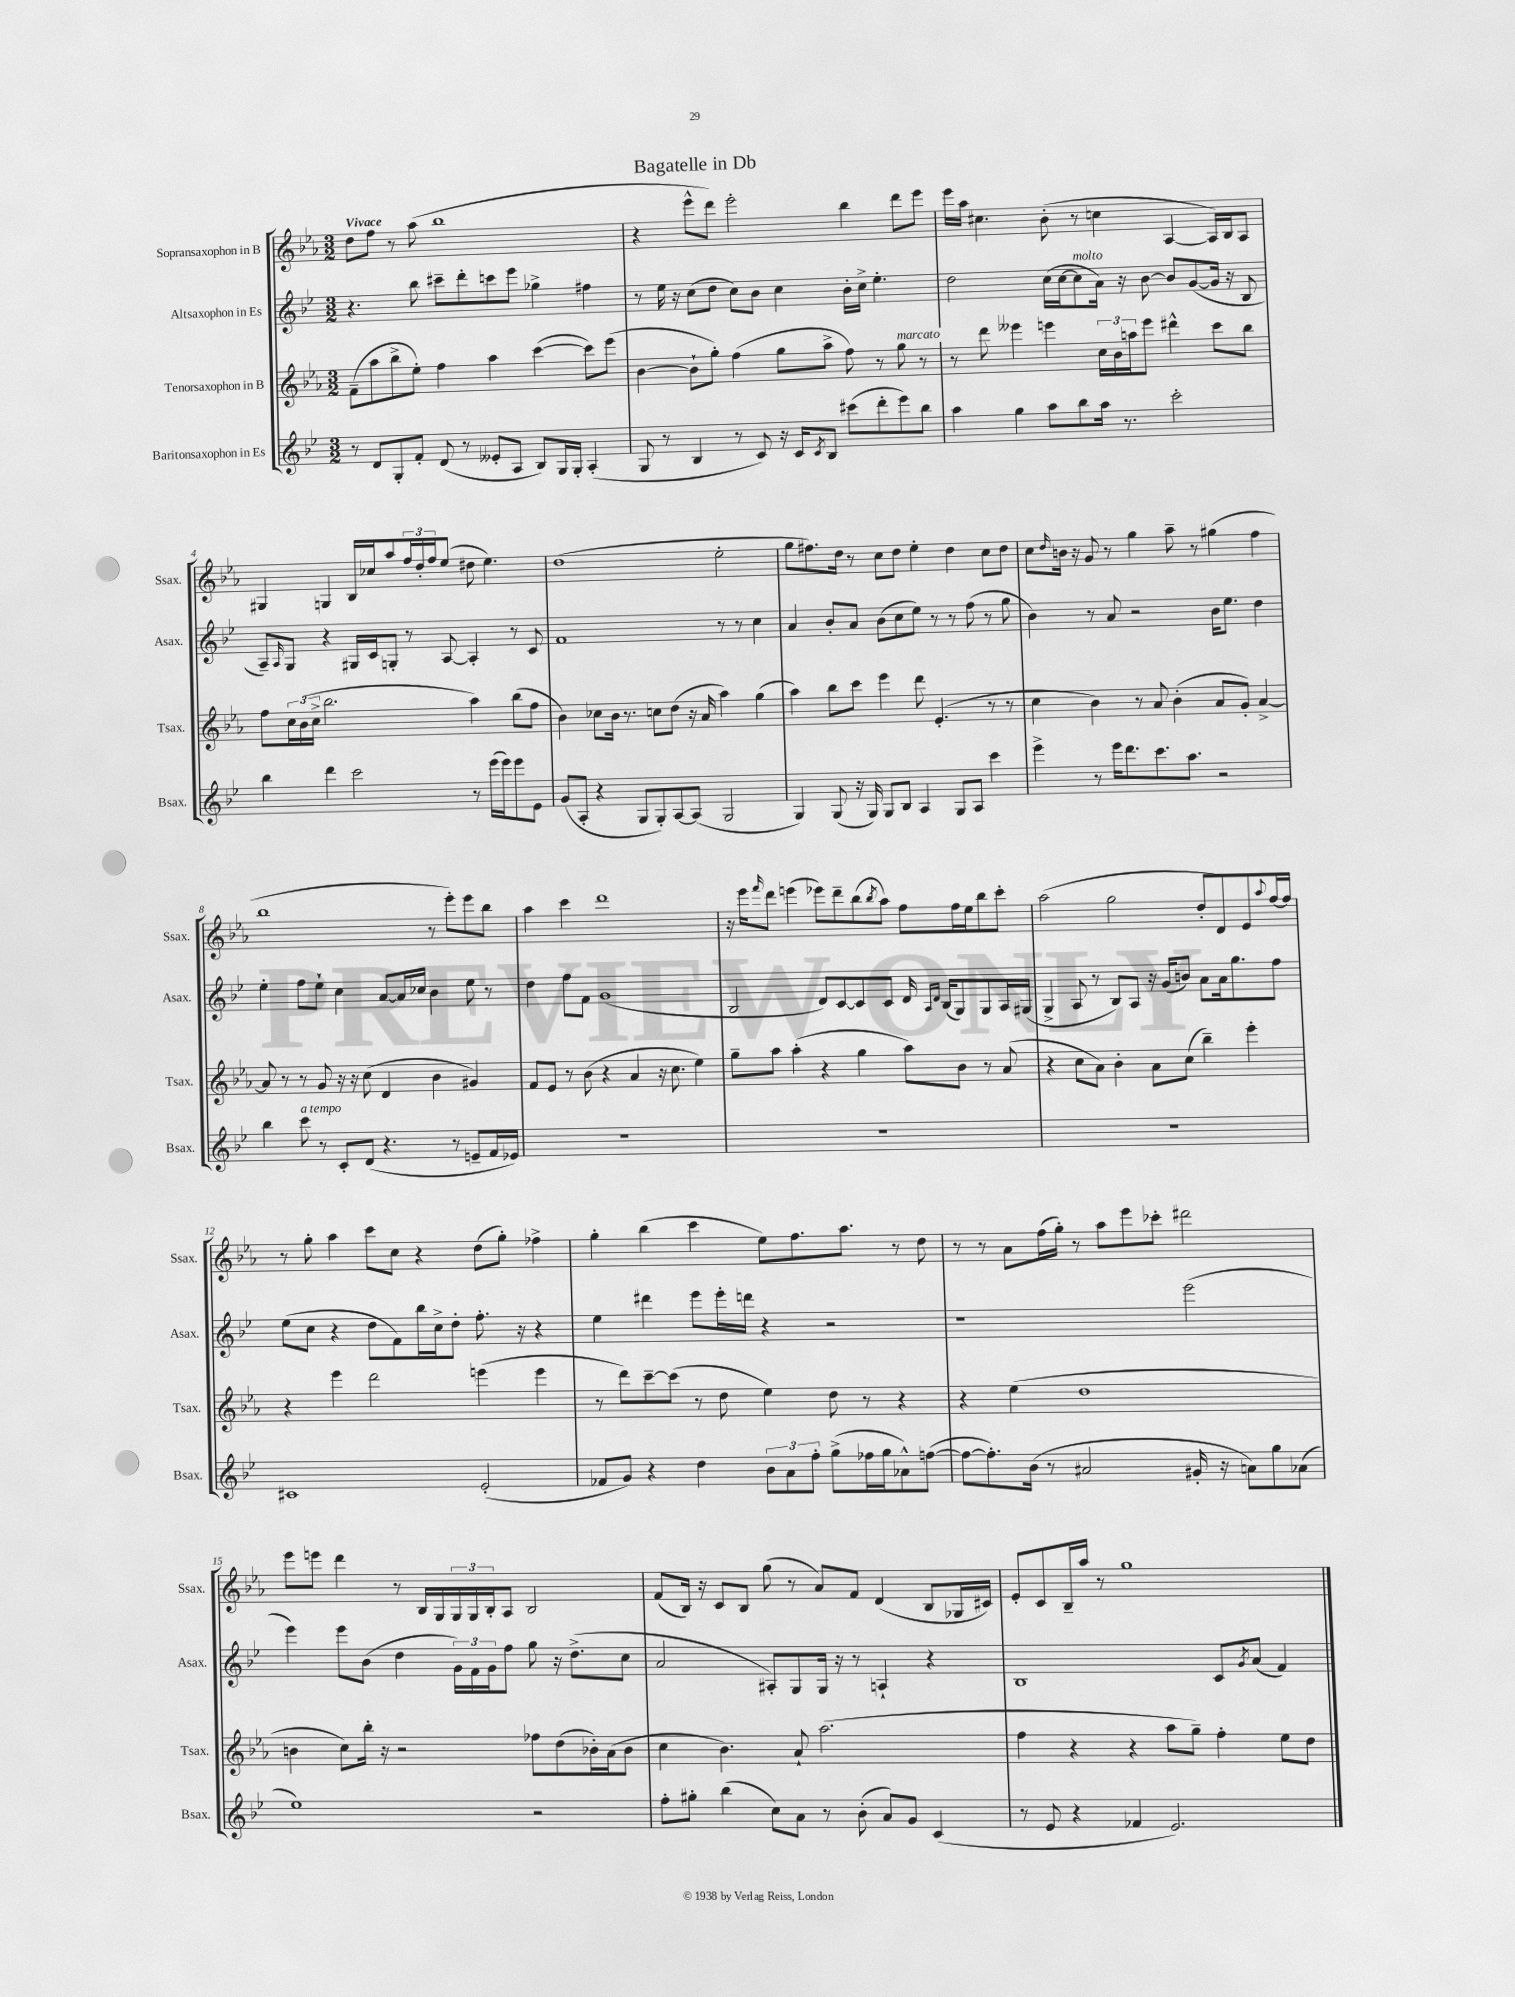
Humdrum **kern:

**kern	**kern	**kern	**kern
*part4	*part3	*part2	*part1
*staff4	*staff3	*staff2	*staff1
*I"Baritonsaxophon in Es	*I"Tenorsaxophon in B	*I"Altsaxophon in Es	*I"Sopransaxophon in B
*I'Bsax.	*I'Tsax.	*I'Asax.	*I'Ssax.
*clefG2	*clefG2	*clefG2	*clefG2
*k[b-e-]	*k[b-e-a-]	*k[b-e-]	*k[b-e-a-]
*M3/2	*M3/2	*M3/2	*M3/2
=1	=1	=1	=1
!	!	!	!LO:TX:a:B:t=Vivace
8r	(8f~\L	4.r	8dd\L
8d/L	8aa-\	.	8ff\J
8G'/	8bb-^\	.	8r
8f'/J	8ee-'\J)	8bb-\	(8aa-\
(8d/	4ff\	8ccc#X~\L	1bb-
8r	.	8ddd'\	.
8e--X'/L	4aa-\	8cccn\	.
8A/J	.	8eee-\J	.
8B-/L)	([4ccc\	4gg-X^\	.
16G/L	.	.	.
16G'/JJ	.	.	.
(4A'/	8ccc\L])	4ff#X\	.
.	(8eee-\J	.	.
=2	=2	=2	=2
8G/	[4b-\	8r	4r
8r	.	16ee-\	.
.	.	16r	.
4B-/	8b-`\L]	(8cc\L	8eee-^^\L
.	8gg'\J)	8dd\J	8ddd\J)
8r	(4ff\	8cc\L)	2eee-'\
8c/)	.	8b-\J	.
16r	8gg\L	4cc\	.
16c/KL	.	.	.
8qc/	.	.	.
8B-/J	8aa-^\J	.	.
(8ccc#X\L	8ff\)	16b-'\LL	4bb-\
.	.	16cc^\JJ	.
8ddd'\	8r	4.ee-'\	.
!	!LO:TX:a:i:t=marcato	!	!
8eee-\)	8gg\	.	8ddd\L
8bb-\J	8r	.	8eee-\J
=3	=3	=3	=3
4aa\	8r	2dd\	16eee-\LL
.	.	.	16aa-\JJ
.	8ddd\	.	4.cc#X\
4gg\	4eee--X\	.	.
8aa\L	4eeen\	(16cc\LL	(8b-'\
.	.	[16cc\J	.
!	!	!LO:TX:a:i:t=molto	!
8bb-\	.	8cc\]	8r
16aa\Jk	24cc\LL	16a\Jk)	4ccn\
.	24b-\	.	.
8.r	.	16r	.
.	24aan\J	.	.
.	8eee\J	[8b-\	.
2ccc'\	4ddd#X^^\	8b-/L]	[4A-/
.	.	([8g/	.
.	8ccc\L	16g/Jk]	16A-/LL])
.	.	16r	16B-/J
.	8bb-\J	8B-/	8A-/J
!!LO:LB:g=z
=4	=4	=4	=4
4bb-\	8ff\L	8A~/L)	4G#X/
.	.	16qqA/	.
.	24cc\L	8G/J	.
.	(24b-\	.	.
.	24cc^\JJ	.	.
4ddd\	2.bb-\	4r	4Gn/
2ccc\	.	16G#X/LL	16B-/LL
.	.	16c/J	16cc-X/J
.	.	8Gn'/J	8aa-/
.	.	8r	24ff/L
.	.	.	24dd'/
.	.	.	24ff/J
.	.	[8A/	(8ee-/J
8r	4aa-\)	4A'/]	8dd#X\
(16eee-\LL	.	.	4.ee-\)
16eee-\J)	.	.	.
8eee-\	(8bb-\L	8r	.
8e-\J	8ff\J	8c/	.
=5	=5	=5	=5
(8g/L	4b-\)	1f	(1dd
8A'/J	.	.	.
4r	8cc-X\L	.	.
.	16b-\Jk	.	.
.	8.r	.	.
8G/L	.	.	.
8G'/)	8ccn\L	.	.
[8A/	(8dd\J	.	.
(8A/J]	16r	.	.
.	16a-/	.	.
2G/	4aa-\)	8r	2ee-'\
.	.	8r	.
.	(4gg\	4cc\	.
=6	=6	=6	=6
4G/)	4aa-\)	4a/	8gg\L
.	.	.	8.ff#X\)
(8G/	8bb-\L	8b-'/L	.
.	.	.	16dd\Jk
16r	8ccc\J	8a/J	8r
16G/)	.	.	.
8G/L	4eee-\	(8b-\L	8cc\L
8B-/J	.	8cc\	8dd\J
4A/	8ddd\	8ee-\J)	4ee-'\
.	(4.e-'/	8r	.
8G/L	.	8r	4dd\
8A/J	.	(8ff\	.
4ccc\	8r	8r	8cc\L
.	8r	8gg\	8dd\J
=7	=7	=7	=7
4eee-^\	4cc\	4b-\)	8cc\L
.	.	.	16qqdd/
.	.	.	16bn\Jk
.	.	.	16r
8r	4b-\)	8r	8g/
16eee-\KL	.	8a/	8r
8.ddd\	.	.	.
.	8r	2r	4gg\
8.ccc\	8a-/	.	.
.	(4b-'\	.	8aa-~\
8.aa\J	.	.	.
.	.	.	8r
2r	8a-/L	16b-\KL	(4gg#X\
.	.	8.ee-\J	.
.	8g'/J)	.	.
.	[4a-^/	4dd\	4ff\
!!LO:LB:g=z
=8	=8	=8	=8
4bb-\	8a-/]	4ee-'\	1bb-
.	8r	.	.
!LO:TX:a:i:t=a tempo	!	!	!
8ccc\	8r	8ff\L	.
8r	8g/	8ee-`\J	.
8c'/L	16r	4cc\	.
.	16r	.	.
(8d/J	(8cc\	.	.
4.r	4d/	[8a/L	.
.	.	16a/L]	.
.	.	16cc-X/JJ	.
.	4b-\	4b-\	8r
8r	.	.	8eee-'\L)
8en~/L	4g#X/)	8ee-\	8eee-\
16f/L	.	8r	8bb-\J
16e-X/JJ)	.	.	.
=9	=9	=9	=9
1.r	8f/L	4dd\	4aa-\
.	8e-/J	.	.
.	8r	8ff\L	4ccc\
.	(8b-\	8f\J	.
.	4r	(1g	1ddd
.	4a-/	.	.
.	16r	.	.
.	8.cc\	.	.
.	4ee-\)	.	.
=10	=10	=10	=10
1.r	8gg~\L	2B-/	16r
.	.	.	16eee-\KL
.	.	.	16qqfff/
.	8aa-\J	.	8ddd\J
.	(4aa-'\	.	(4eeen\
.	4r	8d/L)	8eee-X\L)
.	.	[8c/	8ddd~\
.	4gg\	8c/]	(8bb-\
.	.	.	8qbb-/
.	.	8c/J	8aa-\J)
.	8aa-\L)	16d/	8ff\L
.	.	16qqA/LL	.
.	.	16qqd/JJ	.
.	.	(16B-/KL	.
.	8b-\J	8G/)	16ff\L
.	.	.	16ee-\J
.	8r	8G/	8bb-\
.	(8a-/	16A/L	8ccc'\J
.	.	(16G#X/JJ	.
=11	=11	=11	=11
1.r	4r	4G^/	(2aa-\
.	8cc\L	8A/	.
.	8a-\J)	8r	.
.	4b-'\	8B-/L)	2gg\
.	.	8A/J	.
.	8a-\L	16r	.
.	.	(16g/KL	.
.	(8cc\J	8bn/J)	.
.	4bb-~\)	8a\L	8dd'/L
.	.	16a\k	8d/)
.	.	8.gg\	.
.	4eee-'\	.	8e-/
.	.	.	8qqaa-/
.	.	8ff\J	[16ff/L
.	.	.	16ff/JJ]
!!LO:LB:g=z
=12	=12	=12	=12
1c#X	4r	(8ee-\L	8r
.	.	8cc\J	8gg'\
.	4eee-\	4r	4aa-\
.	2ddd\	8dd\L	8ccc\L
.	.	8f\)	8cc\J
.	.	16bb-\L	4r
.	.	16cc^\J	.
.	.	8dd'\J	.
(2e-'/	(4eeen\	8.ff'\	(8dd\L
.	.	.	8gg'\J)
.	.	16r	.
.	4eee\	4r	4ff-X^\
=13	=13	=13	=13
8f-X/L	8r	4ee-\	4gg'\
8g/J)	8ddd\L)	.	.
4r	[8ccc~\	4ddd#X\	(4bb-\
.	(8ccc\J]	.	.
4dd\	8r	8eee-\L	4ccc\
.	8dd\	16eee-'\L	.
.	.	16dddn\JJ	.
12b-\L	4ee-\)	4r	8ee-\L)
12a\	.	.	.
.	.	.	8.ff\
12ff'\J	.	.	.
(8gg^\L	8dd\	2r	.
.	.	.	8.aa-\J
16ff-X\L	8r	.	.
16gg\J	.	.	.
8a-X^^\)	4r	.	8r
([8ffn\J	.	.	8dd\
=14	=14	=14	=14
8ff\L_	4r	1r	8r
8.ff'\])	.	.	8r
.	(4ee-\	.	8a-\L
(16b-\Jk	.	.	.
8r	.	.	(16ff\L
.	.	.	16gg'\JJ)
2a#X/	1dd	.	8r
.	.	.	8aa-\L
.	.	.	8eee-\
.	.	.	8ccc-X'\J
16g#X'/	.	(2eee-\	2ddd#X\
16r	.	.	.
8an\L)	.	.	.
8gg\	.	.	.
(8a-X\J	.	.	.
!!LO:LB:g=z
=15	=15	=15	=15
1ee-)	4bn\	4eee-\)	8eee-\L
.	.	.	8eeen\J
.	8cc\L)	8eee-\L	4ddd\
.	16bb-'\Jk	(8b-\J	.
.	16r	.	.
.	2r	4dd\	8r
.	.	.	16B-/LL
.	.	.	16G/
.	.	24g\LL)	24G/
.	.	24f\	24G/
.	.	24g\J	24B-'/J
.	.	8ff\J	8A-/J
2r	8ff-X\L	8gg\	2B-/
.	(8dd\	16r	.
.	.	(8.dd^\L	.
.	16b-X'\L)	.	.
.	(16a-\J	.	.
.	8b-\J	8cc\J	.
=16	=16	=16	=16
8ff'\L	4cc\	2a/	(8f/L
8gg#X'\J	.	.	16B-/Jk)
.	.	.	16r
(4bb-\	4.b-\)	.	8c/L
.	.	.	8B-/J
8cc\L)	.	8A#X'/L)	(8gg\
8a\J	8a-`/	8G/	8r
8r	(2.aa-\	16G/Jk	8a-/L)
.	.	16r	.
(8b-'\	.	8r	8f/J
8a/L)	.	4An`/	(4d/
8g/J	.	.	.
(4c/	.	4r	8B-/L
.	.	.	16G-X/L
.	.	.	16c#X/JJ)
=17	=17	=17	=17
8r	4ff\	1B-	8e-'/L
8e-/	.	.	8c/
4r	4r	.	16B-~/L
.	.	.	16aa-/JJ
.	.	.	8r
4f-X/	4r	.	1gg
2.e-/)	8aa-\L	.	.
.	8gg~\J)	.	.
.	4ff'\	8c/L	.
.	.	8qg/	.
.	.	(8a/J	.
.	8ee-\L	4f/)	.
.	8dd\J	.	.
==	==	==	==
*-	*-	*-	*-
